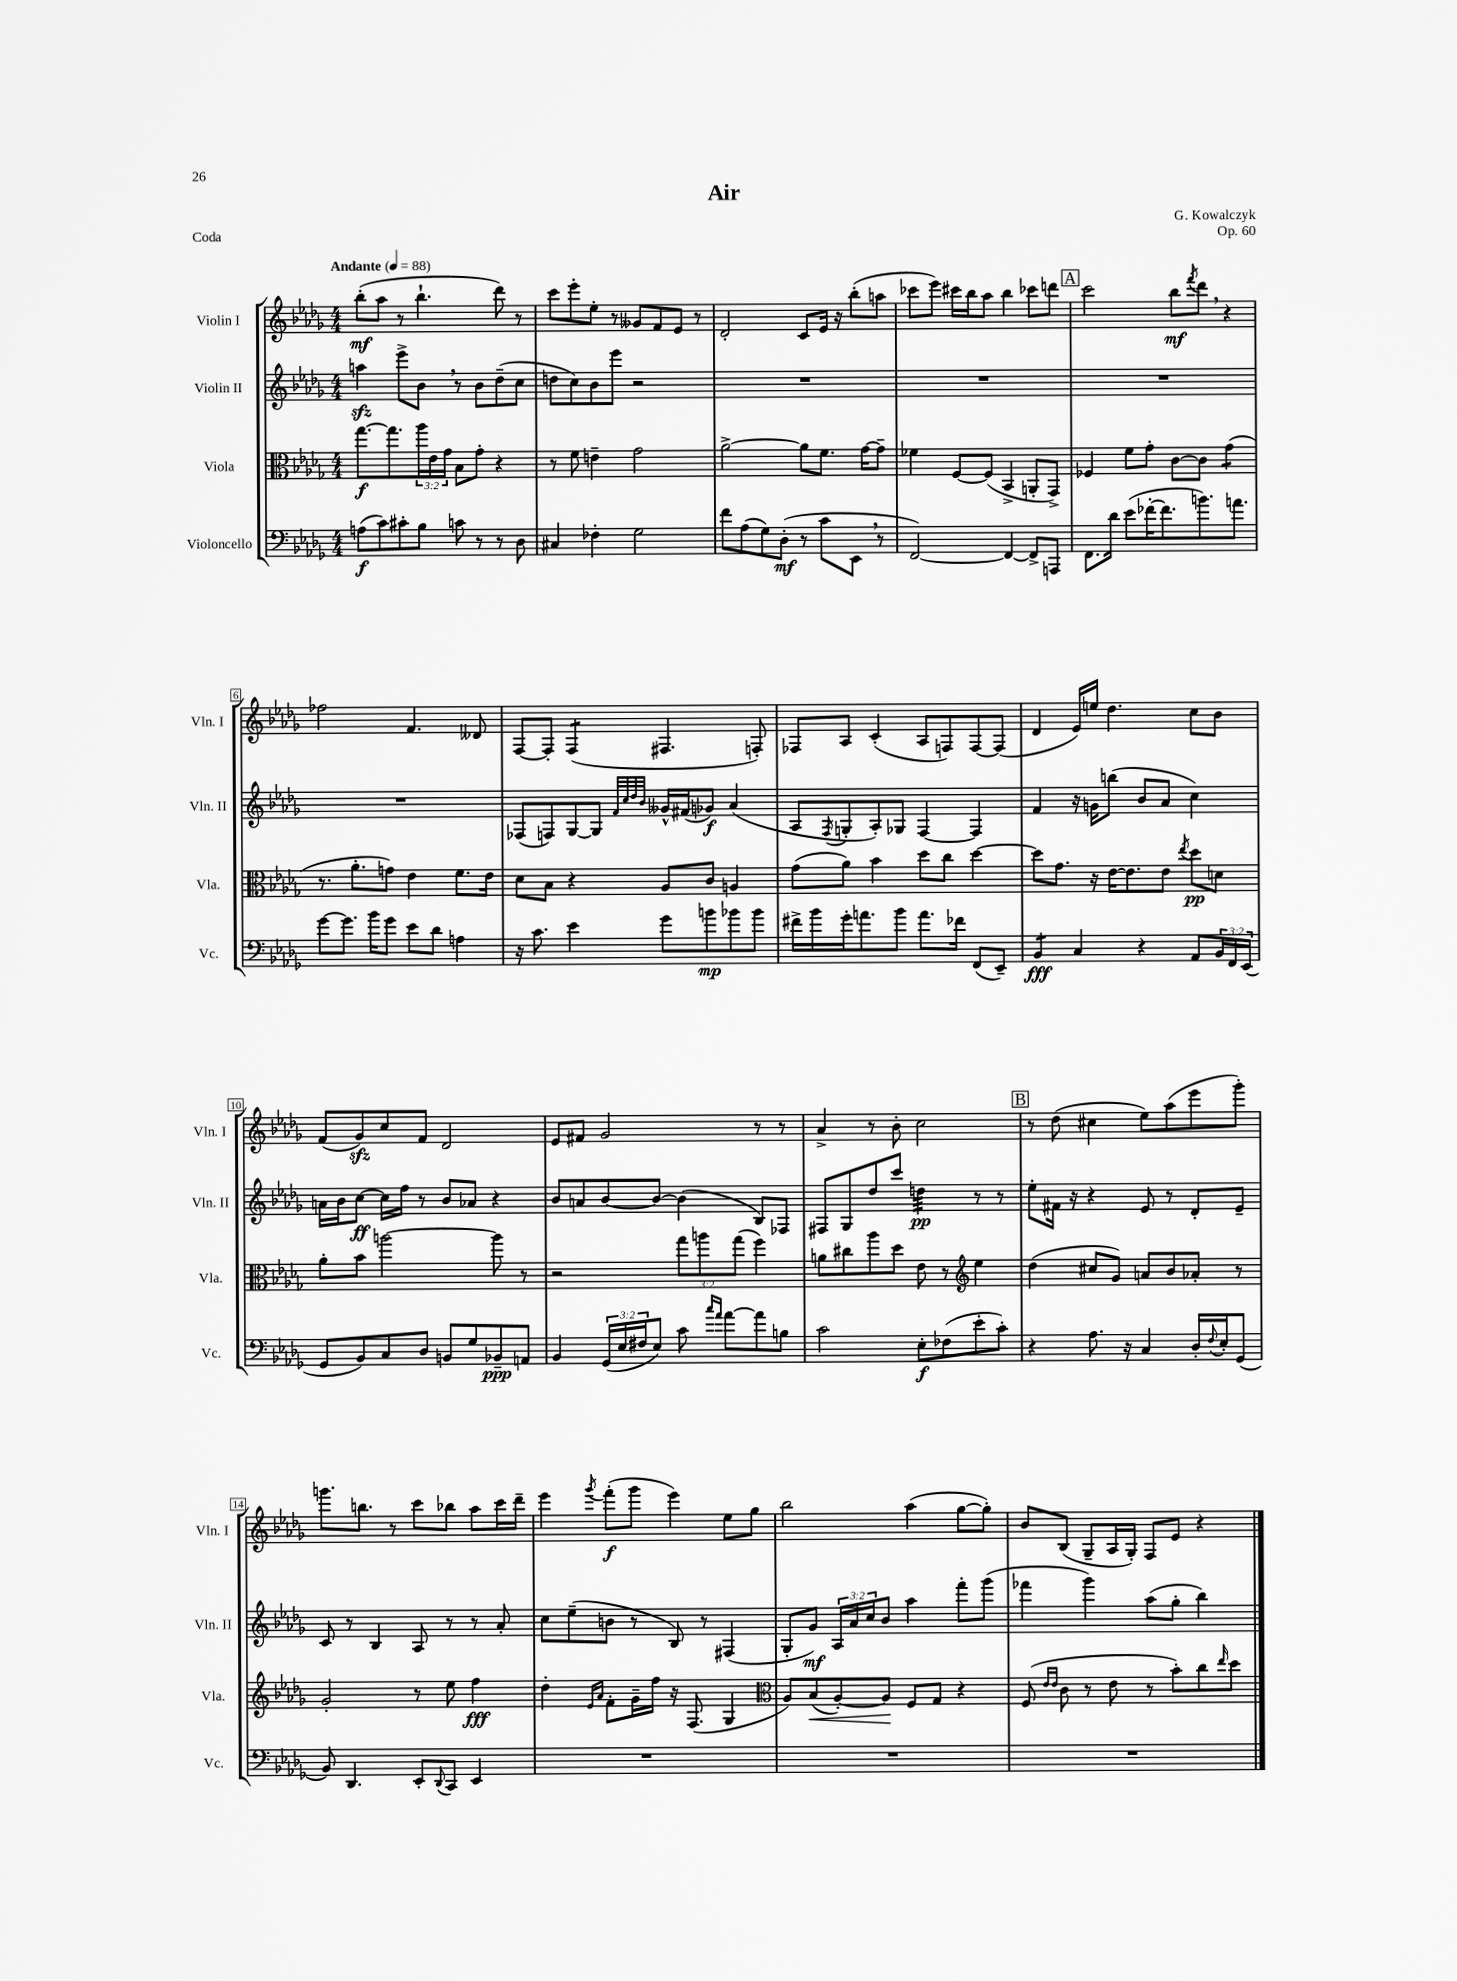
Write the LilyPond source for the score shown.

\header { title = "Air" composer = "G. Kowalczyk" opus = "Op. 60" piece = "Coda" }
<<
\new StaffGroup <<
\new Staff = "s0" \with { instrumentName = "Violin I" shortInstrumentName = "Vln. I" } {
    \clef treble \key des \major \numericTimeSignature \time 4/4 \tempo "Andante" 4 = 88
    bes''8-.\mf( aes''8 r8 bes''4.-! des'''8) r8 |
    c'''8 ees'''8-. ees''8-. r8 geses'8 f'8 ees'8 r8 |
    des'2-. c'8 ees'16 r16 bes''8-.( a''8 |
    ces'''8 ees'''8) cis'''16 bes''16 aes''8 bes''4 ces'''8 d'''8 |
    \mark \markup { \box "A" } c'''2 bes''8\mf \acciaccatura { f'''8 } des'''8 \breathe r4 |
    fes''2 f'4. deses'8 |
    f8~ f8-. f4:8( fis4. f8-.) |
    fes8 aes8 c'4-.( aes8 f8) f8~ f8( |
    des'4 ees'16) e''16 des''4. c''8 bes'8 |
    f'8( ges'8\sfz) c''8 f'8 des'2 |
    ees'8 fis'8 ges'2 r8 r8 |
    aes'4-> r8 bes'8-. c''2 |
    \mark \markup { \box "B" } r8 des''8( cis''4 ees''8) aes''8( ees'''8 ges'''8-.) |
    g'''8. b''8. r8 c'''8 bes''8 aes''8 c'''16 des'''16-- |
    ees'''4 \acciaccatura { ges'''8 } f'''8-.\f( ges'''8 ees'''4) ees''8 ges''8 |
    bes''2 aes''4( ges''8~ ges''8-.) |
    bes'8 bes8( ges8-- aes16 ges16-.) f8 ees'8 r4 \bar "|." |
}
\new Staff = "s1" \with { instrumentName = "Violin II" shortInstrumentName = "Vln. II" } {
    \clef treble \key des \major \numericTimeSignature \time 4/4 \override Staff.TupletNumber.text = #tuplet-number::calc-fraction-text
    a''4\sfz ees'''8-> bes'8 \breathe r8 bes'8 des''8--( c''8 |
    d''8 c''8) bes'8 ees'''8 r2 |
    R1 |
    R1 |
    \mark \markup { \box "A" } R1 |
    R1 |
    fes8( f8) ges8~ ges8 \grace { f'32 c''32 des''32 bes'32 } geses'16-^ fis'16( ges'8\f) aes'4( |
    aes8 \acciaccatura { f8 } g8-. aes8-.) ges8 f4~ f4 |
    f'4 r16 g'16 b''8( bes'8 aes'8 c''4) |
    a'16 bes'16 c''8~\ff c''16 f''16 r8 bes'8 aes'8 r4 |
    bes'8 a'8 bes'8~ bes'8~ bes'4( bes8) fes8 |
    fis8 ges8 des''8 c'''8 d''4:32\pp r8 r8 |
    \mark \markup { \box "B" } ees''8-. fis'16 r16 r4 ees'8 r8 des'8-. ees'8-- |
    c'8 r8 bes4 aes8 r8 r8 aes'8-. |
    c''8 ees''8--( b'8 r8 bes8) r8 fis4( |
    ges8-. ges'8\mf) \tuplet 3/2 { aes16 aes'16 c''16 } bes'8 aes''4 f'''8-. ges'''8( |
    fes'''4 ges'''4) aes''8( ges''8-. bes''4) \bar "|." |
}
\new Staff = "s2" \with { instrumentName = "Viola" shortInstrumentName = "Vla." } {
    \clef alto \key des \major \numericTimeSignature \time 4/4 \override Staff.TupletNumber.text = #tuplet-number::calc-fraction-text
    ges''8.~\f ges''8. \tuplet 3/2 { aes''16 ees'16 ges'16 } bes8 ges'8-. r4 |
    r8 f'8 e'4-- ges'2 |
    aes'2~-> aes'8 f'8. ges'16~ ges'8-- |
    fes'4 f8~ f8( bes,4-> a,8-. ges,8->) |
    \mark \markup { \box "A" } fes4 f'8 ges'8-. c'8~ c'8 ges'4:8( |
    r8. aes'8.-. g'8) ees'4 f'8. ees'16 |
    des'8 bes8 r4 aes8 c'8 a4 |
    ges'8( aes'8) bes'4 des''8 c''8 des''4~ |
    des''8 ges'8. r16 ees'16~ ees'8. ees'8 \acciaccatura { ees''8 } des''8\pp d'8 |
    aes'8-. bes'8 a''2~ a''8 r8 |
    r2 \tuplet 3/2 { ges''8 a''8 ges''8( } f''4) |
    a'8 cis''8 aes''8 des''8 ees'8 r8 \clef treble ees''4 |
    \mark \markup { \box "B" } des''4( cis''8 ges'8) a'8 bes'8 aes'8-. r8 |
    ges'2-. r8 ees''8 f''4\fff |
    des''4-. \grace { ees'16 aes'16 } f'8-. ges'16-- f''16 r16 f8.( ges4 |
    \clef alto aes8) bes8\<( aes8~-.) aes8\! f8 ges8 r4 |
    f8( \grace { ees'16 ees'16 } c'8 r8 ees'8 r8 bes'8-.) c''8 \grace { ees''16 } des''8 \bar "|." |
}
\new Staff = "s3" \with { instrumentName = "Violoncello" shortInstrumentName = "Vc." } {
    \clef bass \key des \major \numericTimeSignature \time 4/4 \override Staff.TupletNumber.text = #tuplet-number::calc-fraction-text
    a8\f( c'8) cis'8-. bes8 c'8 r8 r8 des8 |
    cis4 fes4-. ges2 |
    f'8 aes8( ges8) des8-.\mf( r8 c'8 ees,8 \breathe r8 |
    f,2~) f,4~ f,8-> a,,8 |
    \mark \markup { \box "A" } f,8. des'16 ees'8( fes'16~-. fes'8. b'8.) a'8. |
    ges'8~ ges'8. bes'16 ges'8 ees'8 des'8 a4 |
    r16 c'8. ees'4 ges'8 b'8\mp bes'8 bes'8 |
    fis'16-> bes'16 ges'16-. a'8. bes'8 a'8. fes'16 f,8( ees,8--) |
    bes,4:8\fff c4 r4 aes,8 \tuplet 3/2 { bes,16 f,16 ees,16( } |
    ges,8 bes,8) c8 des8 b,8 ges8 bes,8--\ppp a,8 |
    bes,4 \tuplet 3/2 { ges,16( ees16 fis16 } ees8) c'8 \grace { c''16 aes'16 } aes'8~ aes'8 b8 |
    c'2 ees8-.\f fes8( ees'8-. c'8-.) |
    \mark \markup { \box "B" } r4 aes8. r16 c4 des16-. \appoggiatura { f8 } ees16-. ges,8( |
    bes,8) des,4. ees,8-. \appoggiatura { des,8 } c,8 ees,4 |
    R1 |
    R1 |
    R1 \bar "|." |
}
>>
>>
\layout { \context { \Score \override BarNumber.stencil = #(make-stencil-boxer 0.1 0.3 ly:text-interface::print) } }
